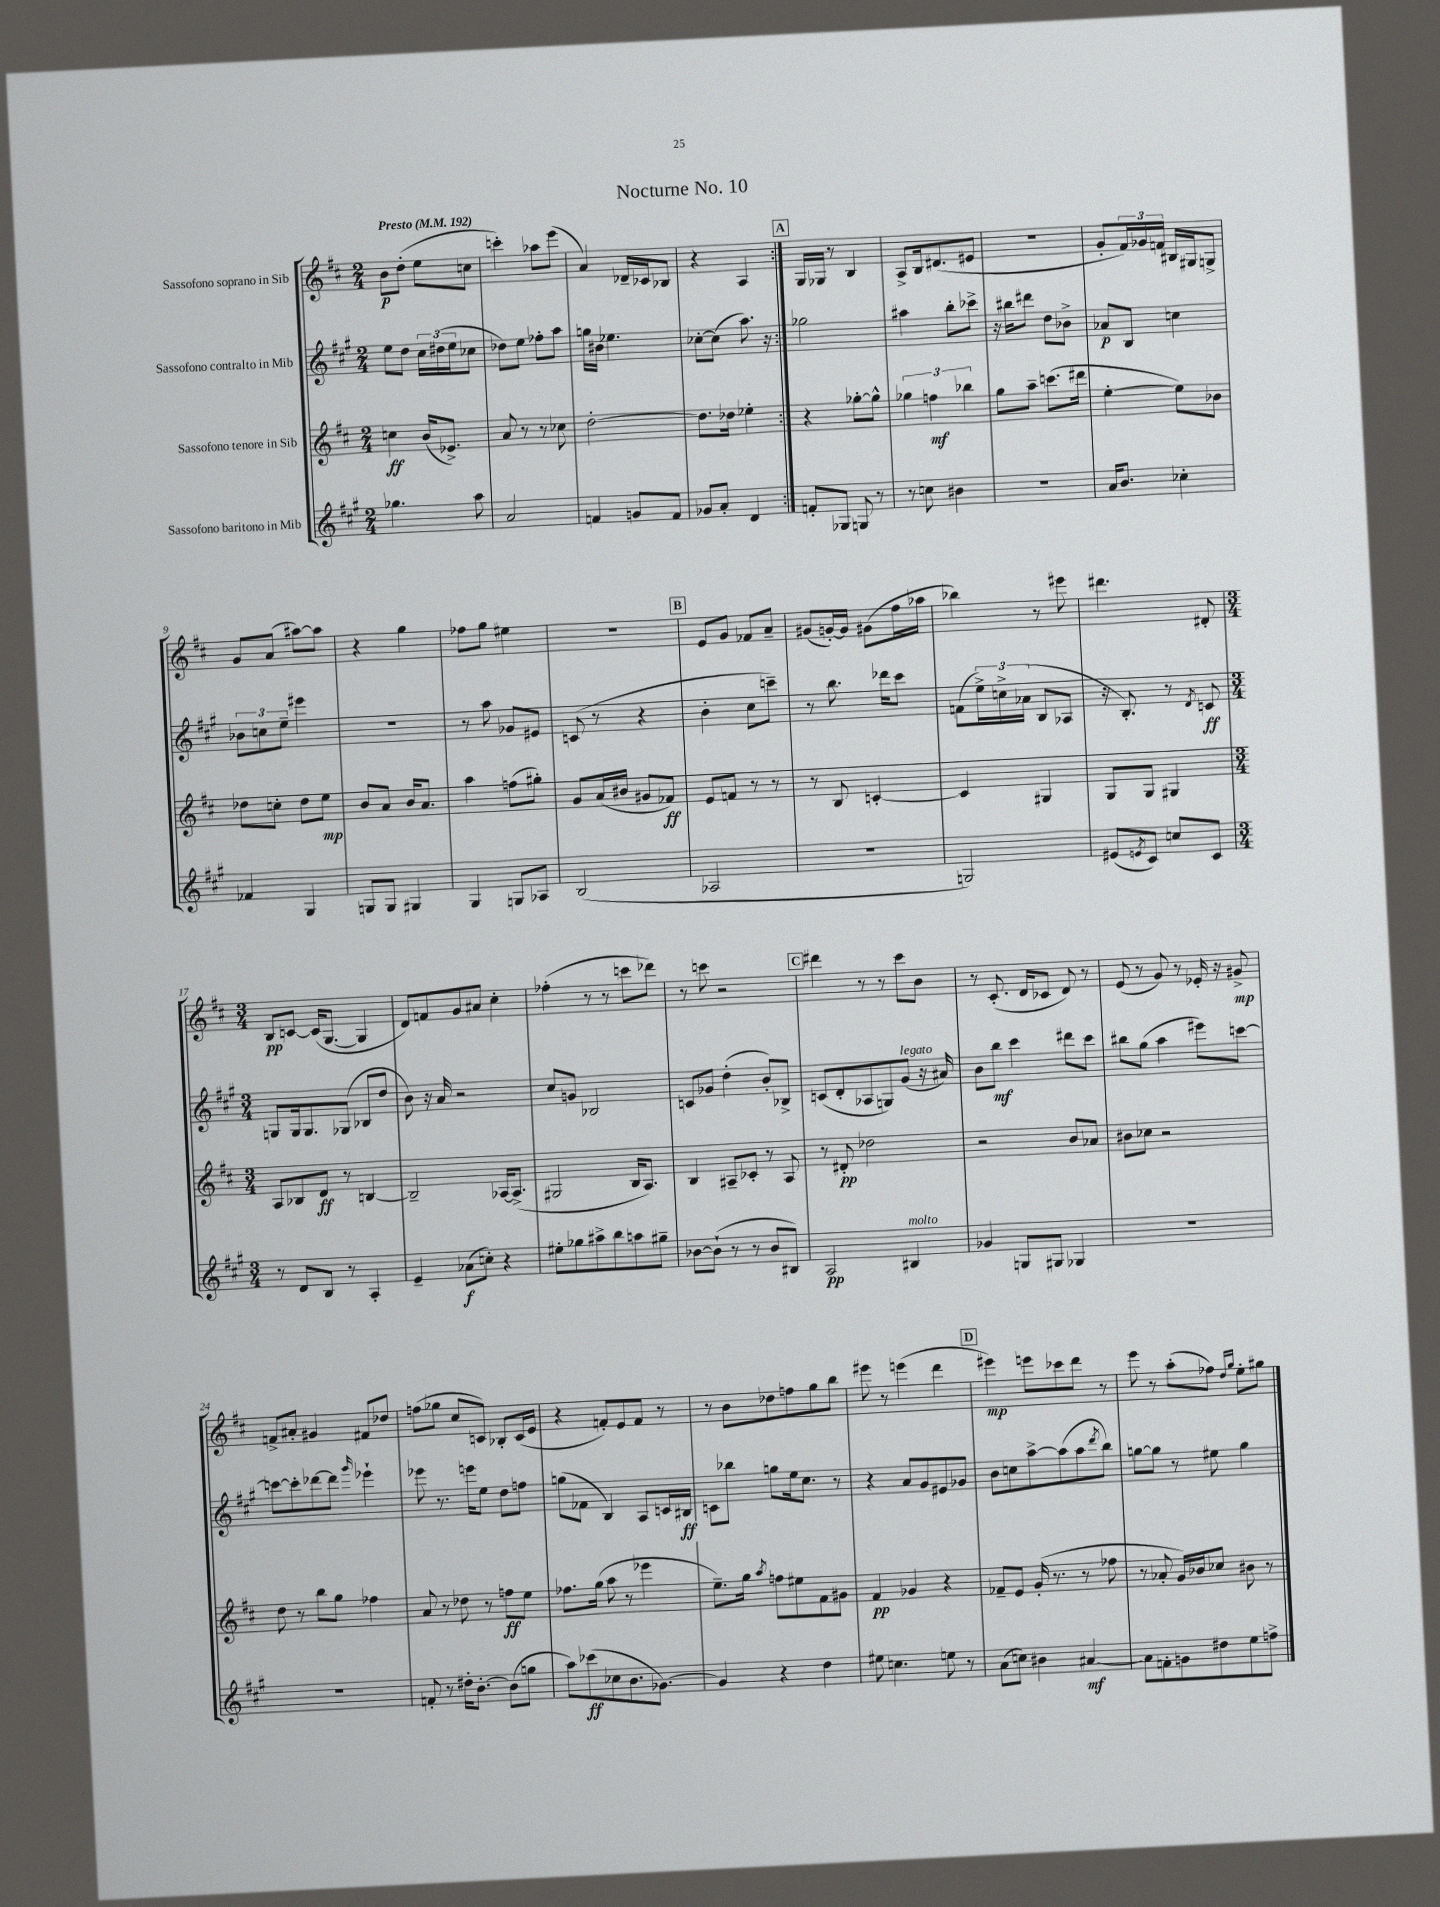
\header { title = "Nocturne No. 10" }
<<
\new StaffGroup <<
\new Staff = "s0" \with { instrumentName = "Sassofono soprano in Sib" } {
    \clef treble \key d \major \numericTimeSignature \time 2/4 \tempo "Presto" 4 = 192
    \repeat volta 2 { b'8\p d''8-.( e''8 c''8 |
    c'''4-.) aes''8 e'''8( |
    a'4) des'16-- ces'16 bes8 |
    r4 a4 | }
    \mark \markup { \box "A" } g16 ges16 r8 b4 |
    a8-> b16 dis'8.( eis'8 |
    R2 |
    g'8-. \tuplet 3/2 { fis'16) ges'16 f'16 } bis16 gis16 g8-> |
    g'8 a'8( ais''8~) ais''8 |
    r4 g''4 |
    fes''8 g''8 eis''4 |
    R2 |
    \mark \markup { \box "B" } e'8 g'8 fes'8 a'8-- |
    gis'8( g'16~-.) g'16 gis'8( fis''16 aes''16 |
    bes''4) r8 eis'''8 |
    dis'''4. dis'8-. |
    \numericTimeSignature \time 3/4 b8\pp c'8~ c'16( g8.~ g4 |
    d'8) f'8 g'8 ais'8 cis''4-. |
    fes''4-.( r8 r8 c'''8 des'''8) |
    r8 c'''8 r2 |
    \mark \markup { \box "C" } dis'''4 r8 r8 cis'''8 b'8 |
    r8 cis'8.-.( d'16 ces'8 d'8) r8 |
    e'8( r8 g'8) r8 ees'16-. r16 gis'8->\mp |
    f'8-> ais'8-. gis'4 fis'8 des''8 |
    f''8( ges''8 cis''8 c'8) bes8-. c'16( e'16 |
    r4 f'8-.) e'8 f'8 r8 |
    r8 b'8 des''8 f''8 g''8 b''8 |
    eis'''8 r8 e'''4( d'''4 |
    \mark \markup { \box "D" } eis'''4\mp) e'''8 ces'''8 d'''8 r8 |
    e'''8 r8 a''8-.( fes''8) \grace { d''16 g''16 } e''8-. gis''8 \bar "|." |
}
\new Staff = "s1" \with { instrumentName = "Sassofono contralto in Mib" } {
    \clef treble \key a \major \numericTimeSignature \time 2/4
    \repeat volta 2 { e''8 d''8 \tuplet 3/2 { cis''16 dis''16( e''16 } ces''8 |
    des''8) e''8 fes''8-. a''8 |
    g''16 bis'16 ees''4. |
    ces''8~-. ces''8( a''8.) r16 | }
    \mark \markup { \box "A" } ges''2 |
    ais''4 b''8-. ces'''8-> |
    r16 bis''16 dis'''8 d''8 bes'8-> |
    aes'8\p b8 c''4 |
    \tuplet 3/2 { bes'8 c''8 e''8-- } eis'''4 |
    R2 |
    r8 a''8 ges'8 eis'8 |
    c'8( r8 r4 |
    \mark \markup { \box "B" } b'4-. cis''8 c'''8--) |
    r8 b''8. des'''16 cis'''8 |
    f'8( \tuplet 3/2 { e''16->) c''16-> aes'16( } b8 aes8 |
    r16 b8.-.) r8 \acciaccatura { d'8 } c'8\ff |
    \numericTimeSignature \time 3/4 g8 g16 g8. ges8( bes8 d''8 |
    b'8) r16 a'16 r2 |
    cis''8 g'8 bes2 |
    c'8 ges'8 d''4-.( b'8-.) bes8-> |
    \mark \markup { \box "C" } c'8( d'8-. aes8 g8) gis'8^\markup { \italic "legato" }( r16 ais'16) |
    b'8 b''8\mf cis'''4 dis'''8 cis'''8 |
    bis''8 gis''8( a''4 eis'''8) c'''8~ |
    c'''8~ c'''8-. des'''8~ des'''8 \grace { gis'''16 } ees'''4-! |
    ees'''8 r8. e'''16 e''8 d''8 f''8 |
    g''8( fes'8 b4) a8 c'16 bis16\ff |
    c'8 bes''8 g''8 e''16 cis''8. r8 |
    r4 a'8 gis'8 eis'8 ges'8 |
    \mark \markup { \box "D" } b'8 c''8 a''8~-> a''8( a''8 \acciaccatura { d'''8 } b''8) |
    g''8~ g''8 r8 eis''8 g''4 \bar "|." |
}
\new Staff = "s2" \with { instrumentName = "Sassofono tenore in Sib" } {
    \clef treble \key d \major \numericTimeSignature \time 2/4
    \repeat volta 2 { c''4\ff b'16( ees'8.->) |
    a'8 r8 r8 ces''8 |
    d''2~-. |
    d''8. des''16 ees''4-. | }
    \mark \markup { \box "A" } r4 ges''8~-. ges''8-^ |
    \tuplet 3/2 { ges''4 f''4\mf bes''4 } |
    g''8 a''8-- c'''8.( dis'''16 |
    e''4~-. e''8) bes'8 |
    des''8 c''8-. des''8 e''8\mp |
    b'8 a'8 b'16 a'8. |
    a''4 f''8( gis''8-.) |
    g'8 a'16( bis'16 gis'8 fes'8\ff) |
    \mark \markup { \box "B" } e'8 f'8 r8 r8 |
    r8 b8 c'4~-. |
    c'4 gis4 |
    g8 g8 gis4 |
    \numericTimeSignature \time 3/4 a8 bes8 d'8\ff r8 b4~ |
    b2-- aes16~ aes8.->( |
    gis2 b16 a8.) |
    b4 ais8-- ces'8-. r8 ais8 |
    \mark \markup { \box "C" } r8 dis'8-.\pp des''2 |
    r2 b'8 aes'8 |
    bis'8 ces''8 r2 |
    d''8 r8 b''8 g''8 fes''4 |
    a'8 r8 des''8 r8 f''8\ff e''8 |
    fes''8. g''16( a''8 r8 ees'''4 |
    e''8.--) g''16 \acciaccatura { a''8 } f''8 eis''8 fis'8 gis'8 |
    fis'4\pp ges'4 r4 |
    \mark \markup { \box "D" } fes'8-- e'8 g'16-.( r8. r8 fes''8 |
    r8 aes'8-. g'16) bes'16 ces''8 bis'8 r8 \bar "|." |
}
\new Staff = "s3" \with { instrumentName = "Sassofono baritono in Mib" } {
    \clef treble \key a \major \numericTimeSignature \time 2/4
    \repeat volta 2 { ges''4. a''8 |
    a'2 |
    f'4 g'8 f'8 |
    ges'8 a'8-. d'4 | }
    \mark \markup { \box "A" } f'8-. ges8 g8 r8 |
    r8 c''8 bis'4 |
    R2 |
    a'16 b'8. ces''4-. |
    fes'4 gis4 |
    g8 g8 gis4 |
    gis4 g8 aes8 |
    b2( |
    \mark \markup { \box "B" } aes2 |
    R2 |
    g2) |
    eis'8( \acciaccatura { e'8 } cis'8) c''8 cis'8 |
    \numericTimeSignature \time 3/4 r8 d'8 b8 r8 a4-. |
    e'4-- aes'8\f( c''8-.) r4 |
    eis''8-. ges''8 ais''8-> b''8 a''8 gis''8-- |
    bes'8~ bes'8-!( r8 r8 bes'8 bis8) |
    \mark \markup { \box "C" } a2\pp bis4^\markup { \italic "molto" } |
    ges'4 g8 gis8 ges4 |
    R2. |
    R2. |
    f'8-. r8 dis''16-. b'8.~-. b'8( g''8 |
    a''8) ces'''8\ff( ces''8 b'8. ges'8.~) |
    ges'4 r4 d''4 |
    eis''8 c''4. e''8 r8 |
    \mark \markup { \box "D" } a'8( c''8) bis'4 ais'4~\mf |
    ais'8 f'8-. g'8 dis''8 e''8 f''8-> \bar "|." |
}
>>
>>
